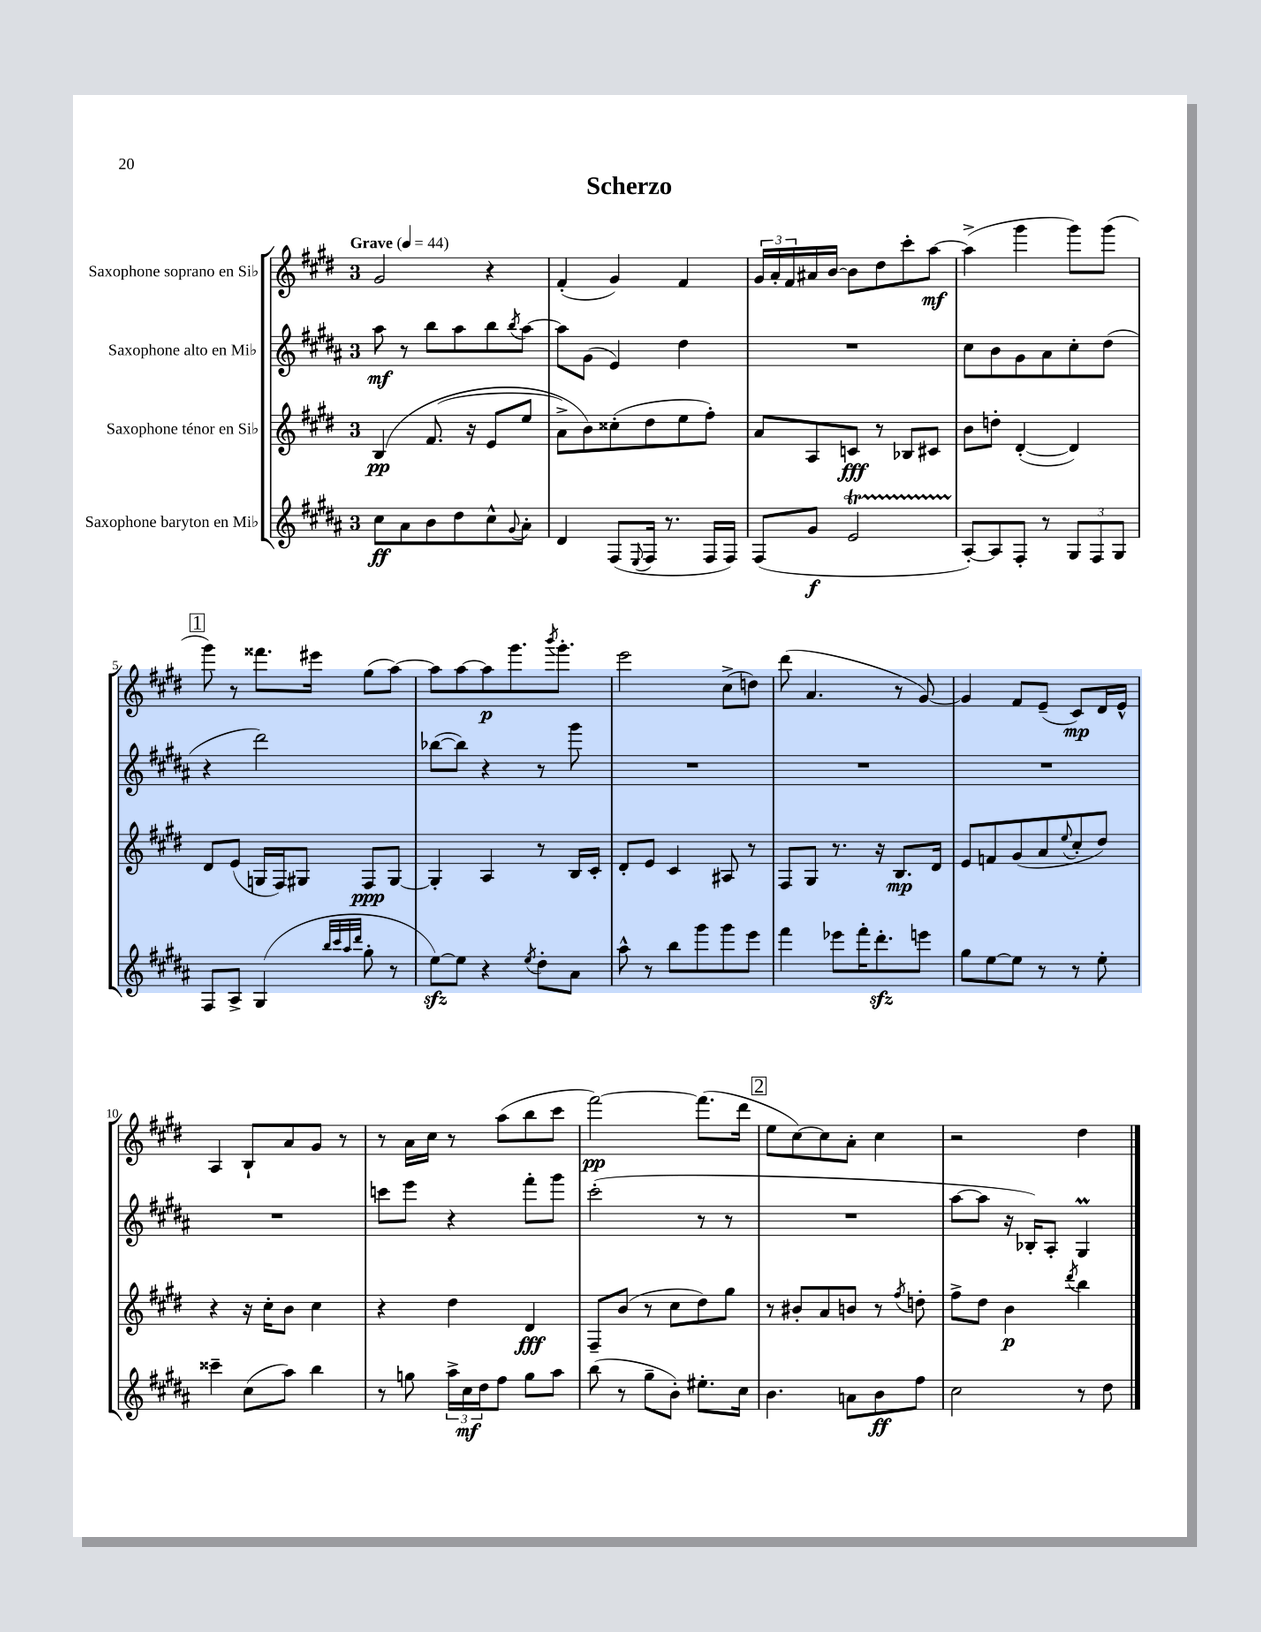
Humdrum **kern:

**kern	**kern	**kern	**kern
*staff4	*staff3	*staff2	*staff1
*clefG2	*clefG2	*clefG2	*clefG2
*k[f#c#g#d#a#]	*k[f#c#g#d#]	*k[f#c#g#d#a#]	*k[f#c#g#d#]
*M3/4	*M3/4	*M3/4	*M3/4
*MM44	*MM44	*MM44	*MM44
8cc#\L	&(4B/	8aa#\	2g#/
8a#\	.	8r	.
8b\	(8.f#/	8bb\L	.
8dd#\	.	8aa#\	.
.	16r	.	.
8cc#^^\	8e/L	8bb\	4r
8qqg#/	.	8qbb/	.
8a#'\J	8ee/J	[8aa#\J	.
=	=	=	=
4d#/	8a^\L)	8aa#\]L	(4f#'/
.	8b\&)	(8g#\J	.
(8F#/L	(8cc##'\	4e/)	4g#/)
8qqE/	.	.	.
16F#/Jk	8dd#\	.	.
8.r	.	.	.
.	8ee\	4dd#\	4f#/
16F#/LL	8ff#'\J)	.	.
16F#/JJ)	.	.	.
=	=	=	=
(8F#/L	8a/L	2.r	24g#/LL
.	.	.	24a'/
.	.	.	24f#/
8g#/J	8A/	.	16a#/
.	.	.	[16b/JJ
2e/	8c/J	.	8b\]L
.	8r	.	8dd#\
.	8B-/L	.	8ccc#'\
.	8c#/J	.	[8aa\J
=	=	=	=
[8A#'/L)	8b\L	8cc#\L	(4aa^\]
8A#/]	8dd'\J	8b\	.
8F#'/J	([4d#'/	8g#\	4ggg#\
8r	.	8a#\	.
12G#/L	4d#/])	8cc#'\	8ggg#\L)
12F#/	.	.	.
.	.	(8dd#\J	(8ggg#\J
12G#/J	.	.	.
=	=	=	=
8F#/L	8d#/L	4r	8ggg#\)
8A#^/J	(8e/J	.	8r
(4G#/	16G/LL	2ddd#\)	8.fff##\L
.	16F#/J)	.	.
.	8G#/J	.	.
.	.	.	16eee#\Jk
32qqbb/LLL	.	.	.
32qqccc#/	.	.	.
32qqaa#/	.	.	.
32qqddd#/JJJ	.	.	.
8gg#'\	8F#/L	.	(8gg#\L
8r	[8G#/J	.	[8aa\J)
=	=	=	=
[8ee\L)	4G#'/]	([8bb-\L	8aa\]L
8ee\]J	.	8bb-\]J)	[8aa\
4r	4A/	4r	8aa\]
.	.	.	8.ggg#\
8qee/	.	.	.
8dd#'\L	8r	8r	.
.	.	.	8qbbb/
.	.	.	8.ggg#'\J
8a#\J	16B/LL	8ggg#\	.
.	16c#'/JJ	.	.
=	=	=	=
8aa#^^\	8d#'/L	2.r	2eee\
8r	8e/J	.	.
8bb\L	4c#/	.	.
8ggg#\	.	.	.
8ggg#\	8A#/	.	(8cc#^\L
8eee\J	8r	.	8dd\J)
=	=	=	=
4fff#\	8F#/L	2.r	(8ddd#\
.	8G#/J	.	4.a/
8eee-\L	8.r	.	.
16fff#'\K	.	.	.
8.ddd#'\	16r	.	.
.	8.B/L	.	8r
8eee\J	.	.	[8g#/)
.	16d#/Jk	.	.
=	=	=	=
8gg#\L	8e/L	2.r	4g#/]
[8ee\	8f/	.	.
8ee\]J	(8g#/	.	8f#/L
8r	8a/	.	(8e~/J
.	8qqee/	.	.
8r	8cc#'/	.	8c#/L)
8ee'\	8dd#/J)	.	16d#/L
.	.	.	16e^^/JJ
=	=	=	=
4ccc##~\	4r	2.r	4A/
(8cc#\L	16r	.	8B`/L
.	16cc#'\LK	.	.
8aa#\J)	8b\J	.	8a/
4bb\	4cc#\	.	8g#/J
.	.	.	8r
=	=	=	=
8r	4r	8ccc\L	8r
8gg\	.	8eee\J	16a\LL
.	.	.	16cc#\JJ
24aa#^\LL	4dd#\	4r	8r
24cc#\	.	.	.
24dd#\J	.	.	.
8ff#\J	.	.	(8aa\L
8gg\L	4d#/	8fff#'\L	8bb\
8aa#\J	.	8ggg#\J	8ccc#\J
=	=	=	=
(8bb\	8F#~/L	(2ccc#'\	[2fff#\)
8r	(8b/J	.	.
8gg#~\L	8r	.	.
8b'\J)	8cc#\L	.	.
8.ee#'\L	8dd#\)	8r	(8.fff#\]L
.	8gg#\J	8r	.
16cc#\Jk	.	.	16ddd#\Jk
=	=	=	=
4.b\	8r	2.r	8ee\L
.	8b#'/L	.	[8cc#\)
.	8a/	.	8cc#\]
8a\L	8b/J	.	8a'\J
8b\	8r	.	4cc#\
.	8qff#/	.	.
8ff#\J	8dd'\	.	.
=	=	=	=
2cc#\	8ff#^\L	[8aa#\L	2r
.	8dd#\J	8aa#\]J	.
.	4b\	16r	.
.	.	16B-'/LK)	.
.	.	8A#'/J	.
.	8qddd#/	.	.
8r	4bb\	4G#/	4dd#\
8dd#\	.	.	.
==	==	==	==
*-	*-	*-	*-
